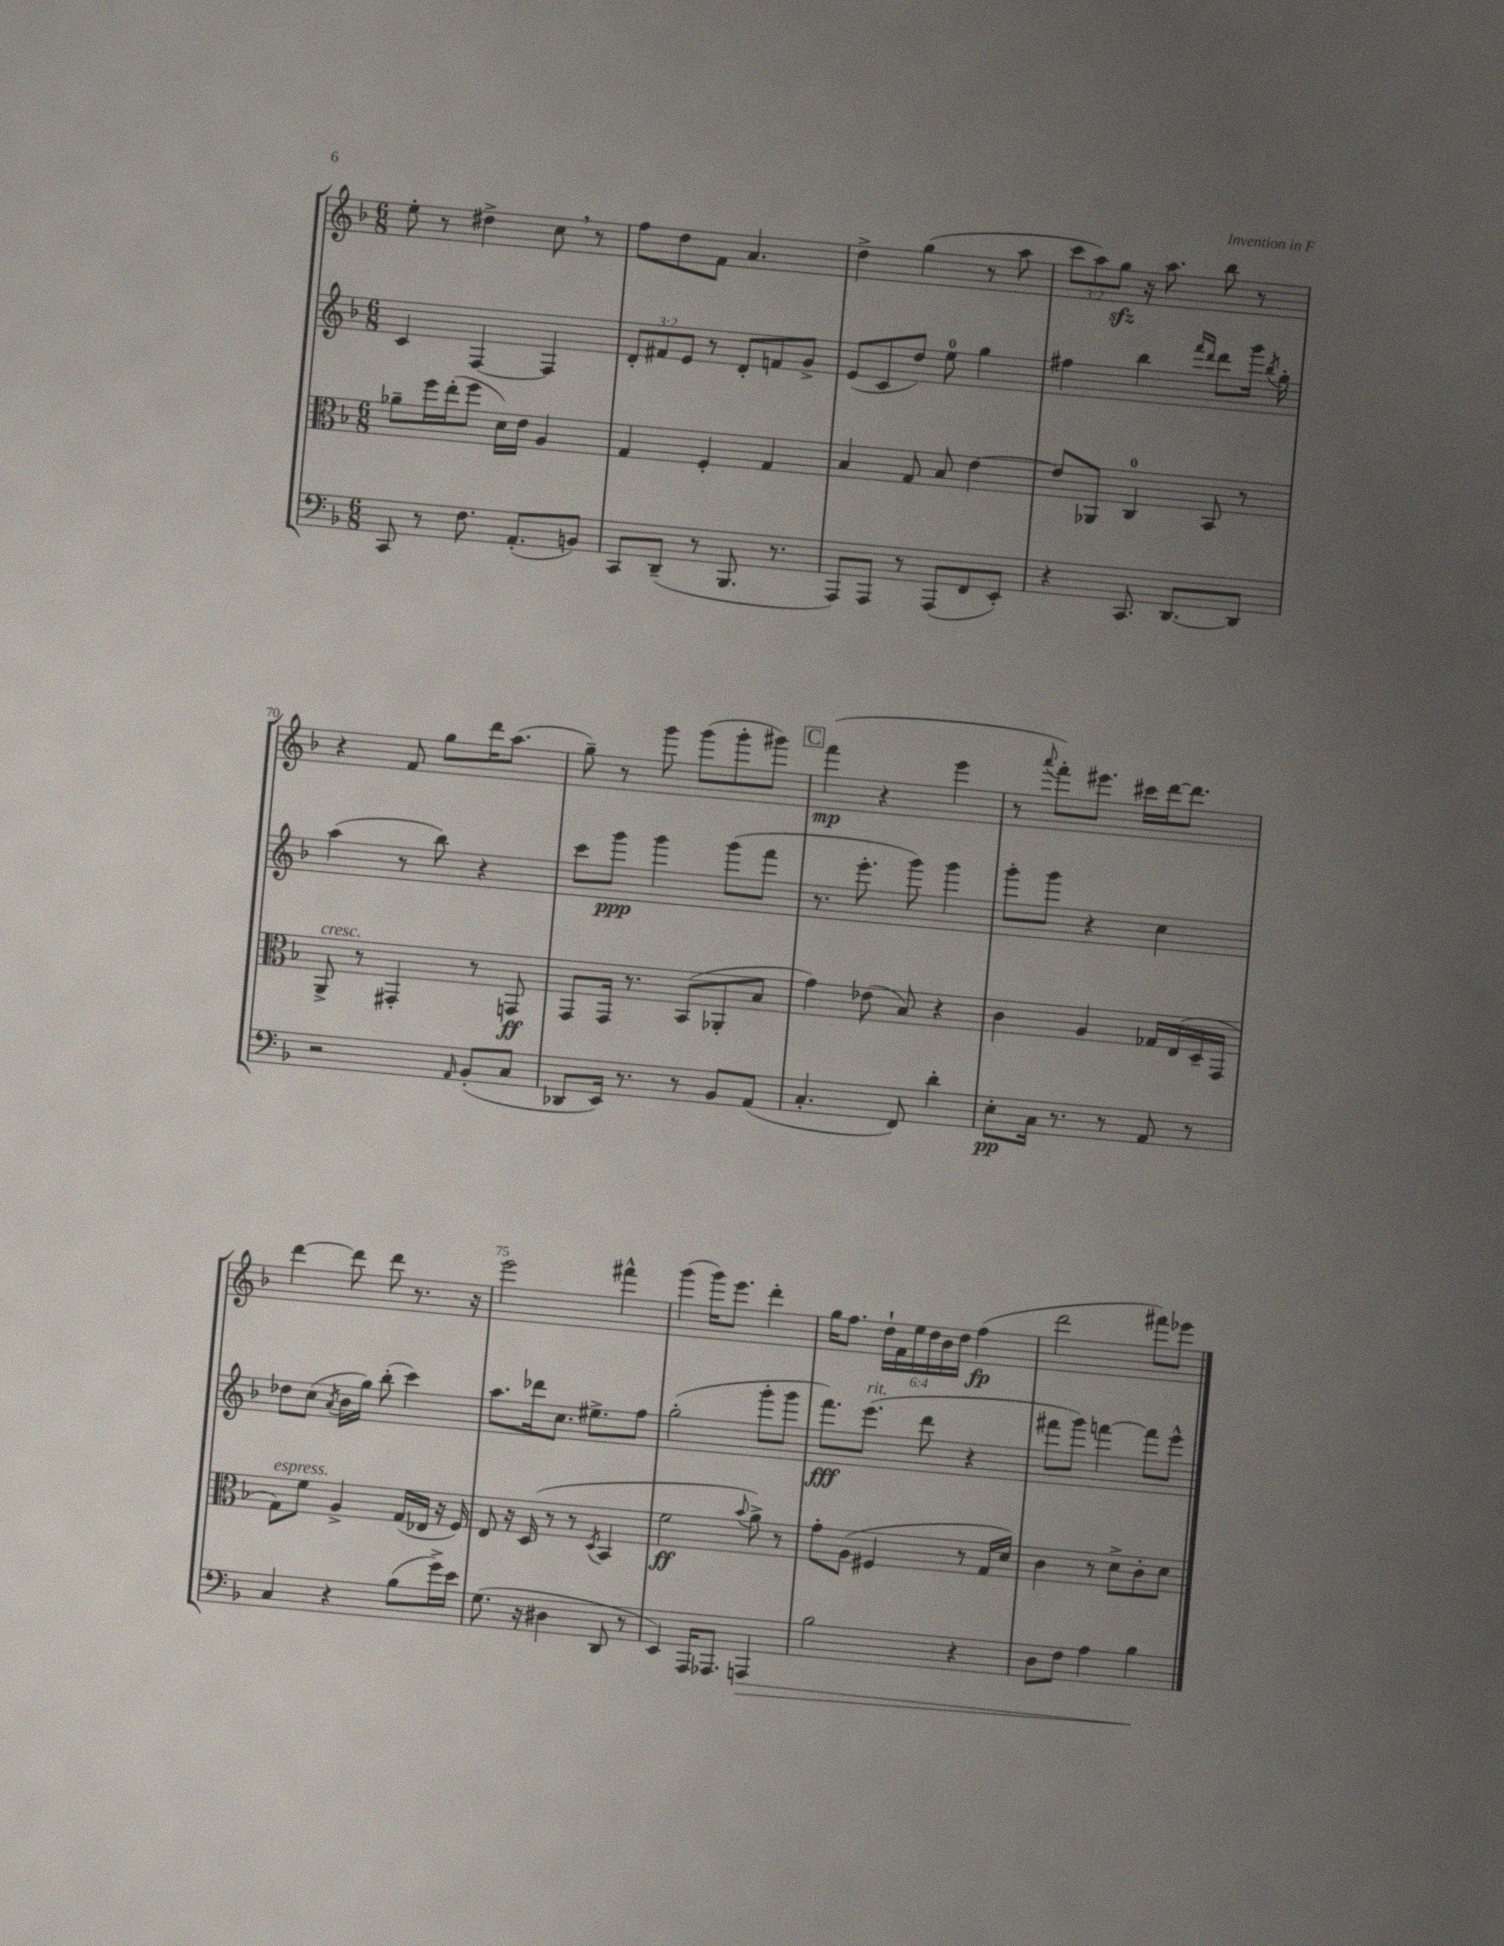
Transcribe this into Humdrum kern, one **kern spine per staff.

**kern	**dynam	**kern	**dynam	**kern	**dynam	**kern	**dynam
*part4	*part4	*part3	*part3	*part2	*part2	*part1	*part1
*staff4	*staff4	*staff3	*staff3	*staff2	*staff2	*staff1	*staff1
*clefF4	*	*clefC3	*	*clefG2	*	*clefG2	*
*k[b-]	*	*k[b-]	*	*k[b-]	*	*k[b-]	*
*M6/8	*	*M6/8	*	*M6/8	*	*M6/8	*
=66	=66	=66	=66	=66	=66	=66	=66
8CC/	.	8a-X~\L	.	4c/	.	8ee'\	.
8r	.	16ff\L	.	.	.	8r	.
.	.	(16ee'\J	.	.	.	.	.
8.F\	.	8ff\J	.	[4F/	.	4dd#X^\	.
.	.	16d\LL)	.	.	.	.	.
(8.AA'/L	.	16e\JJ	.	.	.	.	.
.	.	4A/	.	4F/]	.	8cc,\	.
8BBn/J)	.	.	.	.	.	8r	.
=67	=67	=67	=67	=67	=67	=67	=67
8CC/L	.	4G/	.	12d'/L	.	8ff\L	.
.	.	.	.	12f#X/	.	.	.
(8DD~/J	.	.	.	.	.	8dd\	.
.	.	.	.	12e/J	.	.	.
8r	.	4F'/	.	8r	.	8f\J	.
8.BBB-/	.	.	.	8d'/L	.	4.a/	.
.	.	4G/	.	8fn/	.	.	.
8.r	.	.	.	.	.	.	.
.	.	.	.	8g^/J	.	.	.
=68	=68	=68	=68	=68	=68	=68	=68
8AAA/L)	.	4B-/	.	(8e/L	.	4dd^\	.
8AAA/J	.	.	.	8c/	.	.	.
8r	.	8G/	.	8dd/J)	.	(4gg\	.
(8AAA/L	.	8B-/	.	8ee\	.	.	.
8FF/	.	[4e\	.	4gg\	.	8r	.
8EE'/J)	.	.	.	.	.	8aa\	.
=69	=69	=69	=69	=69	=69	=69	=69
4r	.	8e/L]	.	4ff#X\	.	12ccc\L	.
.	.	.	.	.	.	12aa\)	.
.	.	8AA-X/J	.	.	.	.	.
.	.	.	.	.	.	12ggzz\J	.
8.CC/	.	4C/	.	4bb-\	.	16r	.
.	.	.	.	.	.	8.aa\	.
[8.DD/L	.	.	.	.	.	.	.
.	.	.	.	16qqfff/LL	.	.	.
.	.	.	.	16qqddd/JJ	.	.	.
.	.	8BB-/	.	8ddd\L	.	8bb-\	.
8DD/J]	.	8r	.	16ggg\Jk	.	8r	.
.	.	.	.	8qbb-/	.	.	.
.	.	.	.	16gg'\	.	.	.
!!LO:LB:g=z
=70	=70	=70	=70	=70	=70	=70	=70
!	!	!LO:TX:a:i:t=cresc.	!	!	!	!	!
2r	.	8AA^/	.	(4aa\	.	4r	.
.	.	8r	.	.	.	.	.
.	.	4GG#X'/	.	8r	.	8f/	.
.	.	.	.	8bb-\)	.	8gg\L	.
16qqAA/	.	.	.	.	.	.	.
(8BB-'/L	.	8r	.	4r	.	16ddd\K	.
.	.	.	.	.	.	(8.aa\J	.
8C/J	.	8GGn/	ff	.	.	.	.
=71	=71	=71	=71	=71	=71	=71	=71
8DD-X/L	.	8GG/L	.	8ccc\L	.	8gg~\)	.
16EE/Jk)	.	16GG/Jk	.	8ggg\J	ppp	8r	.
8.r	.	8.r	.	.	.	.	.
.	.	.	.	4ggg\	.	8ggg\	.
8r	.	(8BB-/L	.	.	.	(8ggg\L	.
8BB-/L	.	8AA-X'/	.	(8ggg\L	.	8ggg'\	.
(8AA/J	.	8B-/J	.	8fff\J	.	8ggg#X\J)	.
!!LO:REH:place=s1:t=C
=72	=72	=72	=72	=72	=72	=72	=72
4.C'/	.	4g\)	.	8.r	.	(4fff\	mp
.	.	.	.	8.eee'\	.	.	.
.	.	(8e-X\	.	.	.	4r	.
8FF/)	.	8B-/)	.	8ggg\)	.	.	.
4d'\	.	4r	.	4ggg\	.	4eee\	.
=73	=73	=73	=73	=73	=73	=73	=73
8E'\L	pp	4c\	.	8ggg'\L	.	8r	.
.	.	.	.	.	.	8qqaaa/	.
16C\Jk	.	.	.	8ggg\J	.	8fff'\L)	.
8.r	.	.	.	.	.	.	.
.	.	4A/	.	4r	.	8.eee#X\J	.
8r	.	.	.	.	.	.	.
.	.	.	.	.	.	16ccc#X\LL	.
8AA/	.	16G-X/LL	.	4cc\	.	[16ddd\J	.
.	.	(16E/	.	.	.	8.ddd\J]	.
8r	.	16D~/	.	.	.	.	.
.	.	16GG/JJ	.	.	.	.	.
!!LO:LB:g=z
=74	=74	=74	=74	=74	=74	=74	=74
!	!	!LO:TX:a:i:t=espress.	!	!	!	!	!
4C/	.	8G\L)	.	8dd-X\L	.	[4ddd\	.
.	.	8f\J	.	(8cc\J	.	.	.
.	.	.	.	8qa/	.	.	.
4r	.	4A^/	.	16b-\LL	.	8ddd\]	.
.	.	.	.	16gg\JJ)	.	.	.
.	.	.	.	(8bb-'\	.	8ddd\	.
(8B-\L	.	(16G/LL	.	4ccc\)	.	8.r	.
.	.	16E-X/JJ	.	.	.	.	.
16g^\L)	.	16r	.	.	.	.	.
16e\JJ	.	16F/)	.	.	.	16r	.
=75	=75	=75	=75	=75	=75	=75	=75
(8.G\	.	8E/	.	8.aa\L	.	2eee\	.
.	.	16r	.	.	.	.	.
16r	.	(16D/	.	16ddd-X\k	.	.	.
4D#X\	.	8r	.	8.cc\J	.	.	.
.	.	8r	.	.	.	.	.
.	.	.	.	8.ee#X^\L	.	.	.
.	.	8qD/	.	.	.	.	.
8DD/	.	4BB-/	.	.	.	4fff#X^^\	.
8r	.	.	.	8ff\J	.	.	.
=76	=76	=76	=76	=76	=76	=76	=76
4EE/)	.	2f\	ff	(2gg'\	.	(4ggg\	.
16AAA/KL	.	.	.	.	.	16ggg\KL)	.
8.AAA-X/J	.	.	.	.	.	8.eee\J	.
.	.	8qqb-/	.	.	.	.	.
!	!LO:HP:b	!	!	!	!	!	!
4AAAn/	>	8a^\)	.	8ggg'\L	.	4ddd'\	.
.	.	8r	.	8ggg\J	.	.	.
=77	=77	=77	=77	=77	=77	=77	=77
2B-\	.	8g'\L	.	8.fff\L)	fff	16gg\KL	.
.	.	.	.	.	.	8.ff\J	.
.	.	(8A\J	.	.	.	.	.
!	!	!	!	!LO:TX:a:i:t=rit.	!	!	!
.	.	.	.	(8.eee\J	.	.	.
.	.	4F#X/	.	.	.	24dd`\LL	.
.	.	.	.	.	.	24f\	.
.	.	.	.	.	.	24ee\	.
.	.	.	.	8ddd\	.	24dd\	.
.	.	.	.	.	.	24b-\	.
.	.	.	.	.	.	24dd\JJ	.
4r	.	8r	.	4r	.	(4ff\	fp
.	.	16G/LL	.	.	.	.	.
.	.	16d/JJ)	.	.	.	.	.
=78	=78	=78	=78	=78	=78	=78	=78
8D\L	.	4c\	.	8fff#X\L	.	2ddd\	.
8F\J	.	.	.	8ggg\J)	.	.	.
4A\	.	8r	.	[4fffn\	.	.	.
.	.	8d^\L	.	.	.	.	.
4B-\	.	8c'\	.	8fff\L]	.	8fff#X\L)	.
.	.	8d\J	.	8eee^^\J	.	8eee-X\J	.
.	]	.	.	.	.	.	.
==	==	==	==	==	==	==	==
*-	*-	*-	*-	*-	*-	*-	*-
